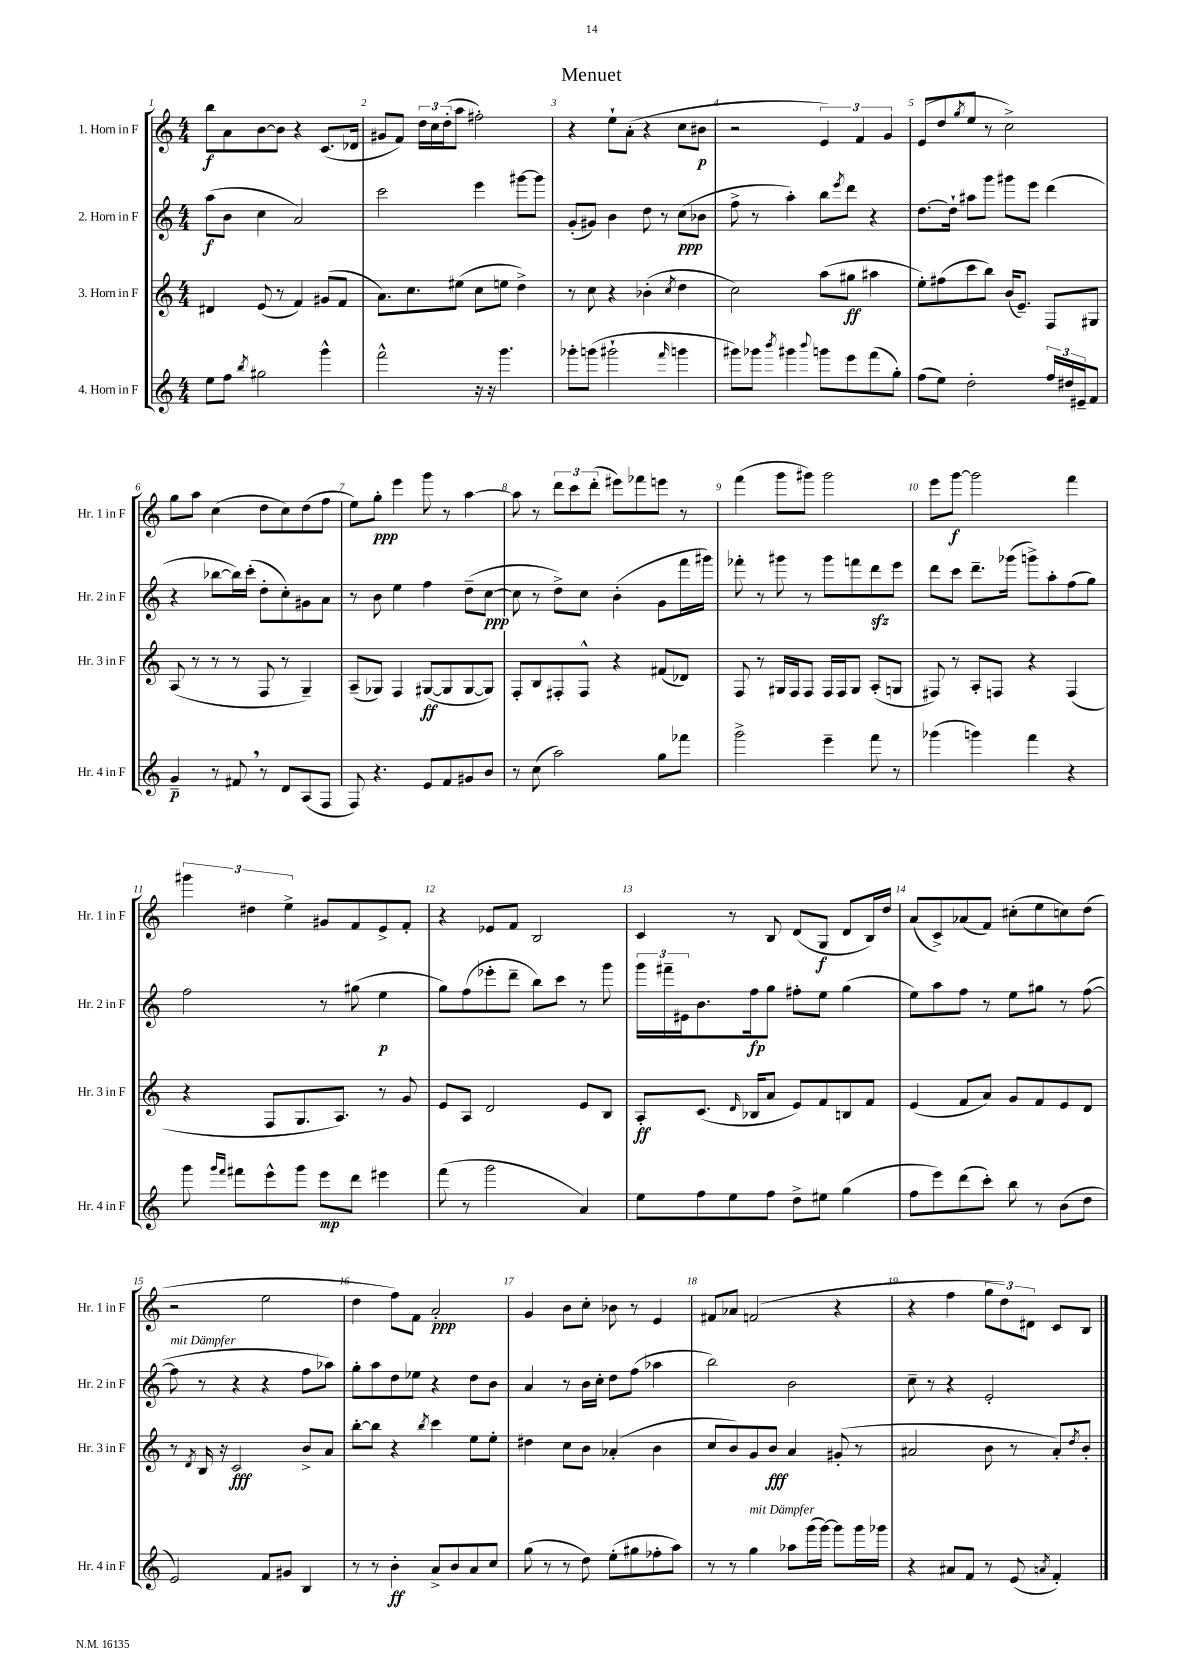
\header { title = "Menuet" }
<<
\new StaffGroup <<
\new Staff = "s0" \with { instrumentName = "1. Horn in F" shortInstrumentName = "Hr. 1 in F" } {
    \clef treble \key c \major \numericTimeSignature \time 4/4
    b''8\f a'8 b'8~ b'8 r4 c'8.( des'16 |
    gis'8 f'8) \tuplet 3/2 { d''16 c''16 d''16-.( } a''8 fis''2-.) |
    r4 e''8-! a'8-.( r4 c''8 bis'8\p |
    r2 \tuplet 3/2 { e'4) f'4 g'4 } |
    e'8( d''8 \acciaccatura { g''8 } e''8 r8 c''2->) |
    g''8 a''8 c''4( d''8 c''8) d''8( f''8 |
    e''8) g''8-.\ppp e'''4 g'''8 r8 a''4~ |
    a''8 r8 \tuplet 3/2 { d'''8 c'''8 d'''8-.( } eis'''8) fes'''8 e'''8 r8 |
    f'''4( g'''8 gis'''8) gis'''2 |
    e'''8 g'''8~\f g'''2 f'''4 |
    \tuplet 3/2 { gis'''4 dis''4 e''4-> } gis'8 f'8 e'8-> f'8-. |
    r4 ees'8 f'8 b2 |
    c'4 r8 b8 d'8( g8\f d'8 b16) d''16 |
    a'8( c'8->) aes'8( f'8) cis''8-.( e''8 c''8) d''8( |
    r2 e''2 |
    d''4 f''8) f'8 a'2-.\ppp |
    g'4 b'8 c''8-. bes'8 r8 e'4 |
    fis'8 aes'8 f'2( r4 |
    r4 f''4 \tuplet 3/2 { g''8 d''8) dis'8 } c'8 b8 \bar "|." |
}
\new Staff = "s1" \with { instrumentName = "2. Horn in F" shortInstrumentName = "Hr. 2 in F" } {
    \clef treble \key c \major \numericTimeSignature \time 4/4
    a''8\f( b'8 c''4 a'2) |
    c'''2 e'''4 gis'''8~ gis'''8 |
    g'8-.( gis'8) b'4 d''8 r8 c''8\ppp( bes'8 |
    f''8-> r8 a''4-.) b''8 \acciaccatura { e'''8 } d'''8 r4 |
    d''8.~ d''16-! ais''8 g'''8 gis'''8 e'''8 d'''4( |
    r4 bes''8~ bes''16) c'''16-.( d''8-. c''8-.) gis'8 a'8 |
    r8 b'8 e''4 f''4 d''8--( c''8~\ppp |
    c''8 r8 d''8->) c''8 b'4-.( g'8 f'''16 gis'''16) |
    fes'''8-. r8 gis'''8 r8 gis'''8 f'''8 d'''8\sfz e'''8 |
    d'''8 c'''8 d'''8.-- ges'''16( g'''8->) a''8-. f''8( g''8) |
    f''2 r8 gis''8( e''4\p |
    g''8) f''8( ees'''8-. d'''8-- b''8) c'''8 r8 g'''8 |
    \tuplet 3/2 { g'''16 fis'''16-- eis'16 } b'8. f''16\fp g''8 fis''8-. e''8 g''4( |
    e''8) a''8 f''8 r8 e''8 gis''8 r8 f''8~( |
    f''8^\markup { \italic "mit Dämpfer" } r8 r4 r4 f''8 aes''8) |
    g''8-. a''8 d''8 ees''8 r4 d''8 b'8 |
    a'4 r8 b'16 c''16-. d''8 f''8( aes''4 |
    b''2) b'2 |
    c''8-- r8 r4 e'2-. \bar "|." |
}
\new Staff = "s2" \with { instrumentName = "3. Horn in F" shortInstrumentName = "Hr. 3 in F" } {
    \clef treble \key c \major \numericTimeSignature \time 4/4
    dis'4 e'8( r8 f'4) gis'8( f'8 |
    a'8.) c''8. eis''8( c''8 e''8 d''4->) |
    r8 c''8 r4 bes'4-.( \acciaccatura { c''8 } d''4 |
    c''2) a''8( gis''8\ff ais''4 |
    e''8-.) fis''8( c'''8 b''8) b'16( e'8.--) f8 gis8 |
    a8( r8 r8 r8 f8 r8 g4--) |
    a8--( ges8) f4 gis8~\ff( gis8 gis8~ gis8) |
    f8-. b8 fis8-. fis8-^ r4 fis'8( des'8) |
    f8 r8 gis16 f16 f8 f16 f16 gis8 a8-.( g8 |
    fis8) r8 a8-. f8 r4 f4( |
    r4 f8 g8. a8.) r8 g'8 |
    e'8 a8 d'2 e'8 b8 |
    a8-.\ff c'8.( \grace { d'16 } bes16 a'8 e'8) f'8 b8 f'8 |
    e'4( f'8 a'8) g'8 f'8 e'8 d'8 |
    r8 \acciaccatura { d'8 } b16 r16 c'2\fff b'8-> a'8 |
    b''8~-. b''8 r4 \acciaccatura { b''8 } c'''4 e''8 e''8-. |
    dis''4 c''8 b'8 aes'4-.( b'4 |
    c''8 b'8) g'8 b'8\fff a'4 gis'8-.( r8 |
    ais'2 b'8 r8 ais'8-.) \acciaccatura { d''8 } b'8-. \bar "|." |
}
\new Staff = "s3" \with { instrumentName = "4. Horn in F" shortInstrumentName = "Hr. 4 in F" } {
    \clef treble \key c \major \numericTimeSignature \time 4/4
    e''8 f''8 \acciaccatura { b''8 } gis''2 g'''4-^ |
    f'''2-^ r16 r16 g'''4. |
    ges'''8-. g'''8( gis'''2-! \grace { f'''16 } g'''4 |
    gis'''8) ges'''8 \acciaccatura { b'''8 } gis'''4 \appoggiatura { b'''8 } g'''8 e'''8 f'''8( g''8-.) |
    f''8( e''8) d''2-. \tuplet 3/2 { f''16 dis''16 eis'16-- } f'8 |
    g'4--\p r8 fis'8 \breathe r8 d'8 a8( f8 |
    f8) r4. e'8 f'8 gis'8 b'8 |
    r8 c''8( a''2) g''8 fes'''8 |
    g'''2-> e'''4-- f'''8 r8 |
    ges'''4( g'''4) f'''4 r4 |
    g'''8 \grace { g'''16 f'''16 } fis'''8 e'''8-^ g'''8 e'''8\mp d'''8 eis'''4 |
    f'''8( r8 g'''2 a'4) |
    e''8 f''8 e''8 f''8 d''8-> eis''8 g''4( |
    f''8 e'''8) d'''8( c'''8-.) b''8 r8 b'8( d''8 |
    e'2) f'8 gis'8 b4 |
    r8 r8 b'4-.\ff a'8-> b'8 a'8 c''8 |
    g''8( r8 r8 d''8) e''8-.( gis''8 fes''8-. a''8) |
    r8 r8 g''4^\markup { \italic "mit Dämpfer" } aes''8 g'''16( g'''16~) g'''8 g'''16 ges'''16 |
    r4 ais'8 f'8 r8 e'8( \acciaccatura { a'8 } f'4-.) \bar "|." |
}
>>
>>
\layout { \context { \Score \override BarNumber.break-visibility = ##(#f #t #t) barNumberVisibility = #all-bar-numbers-visible } }
